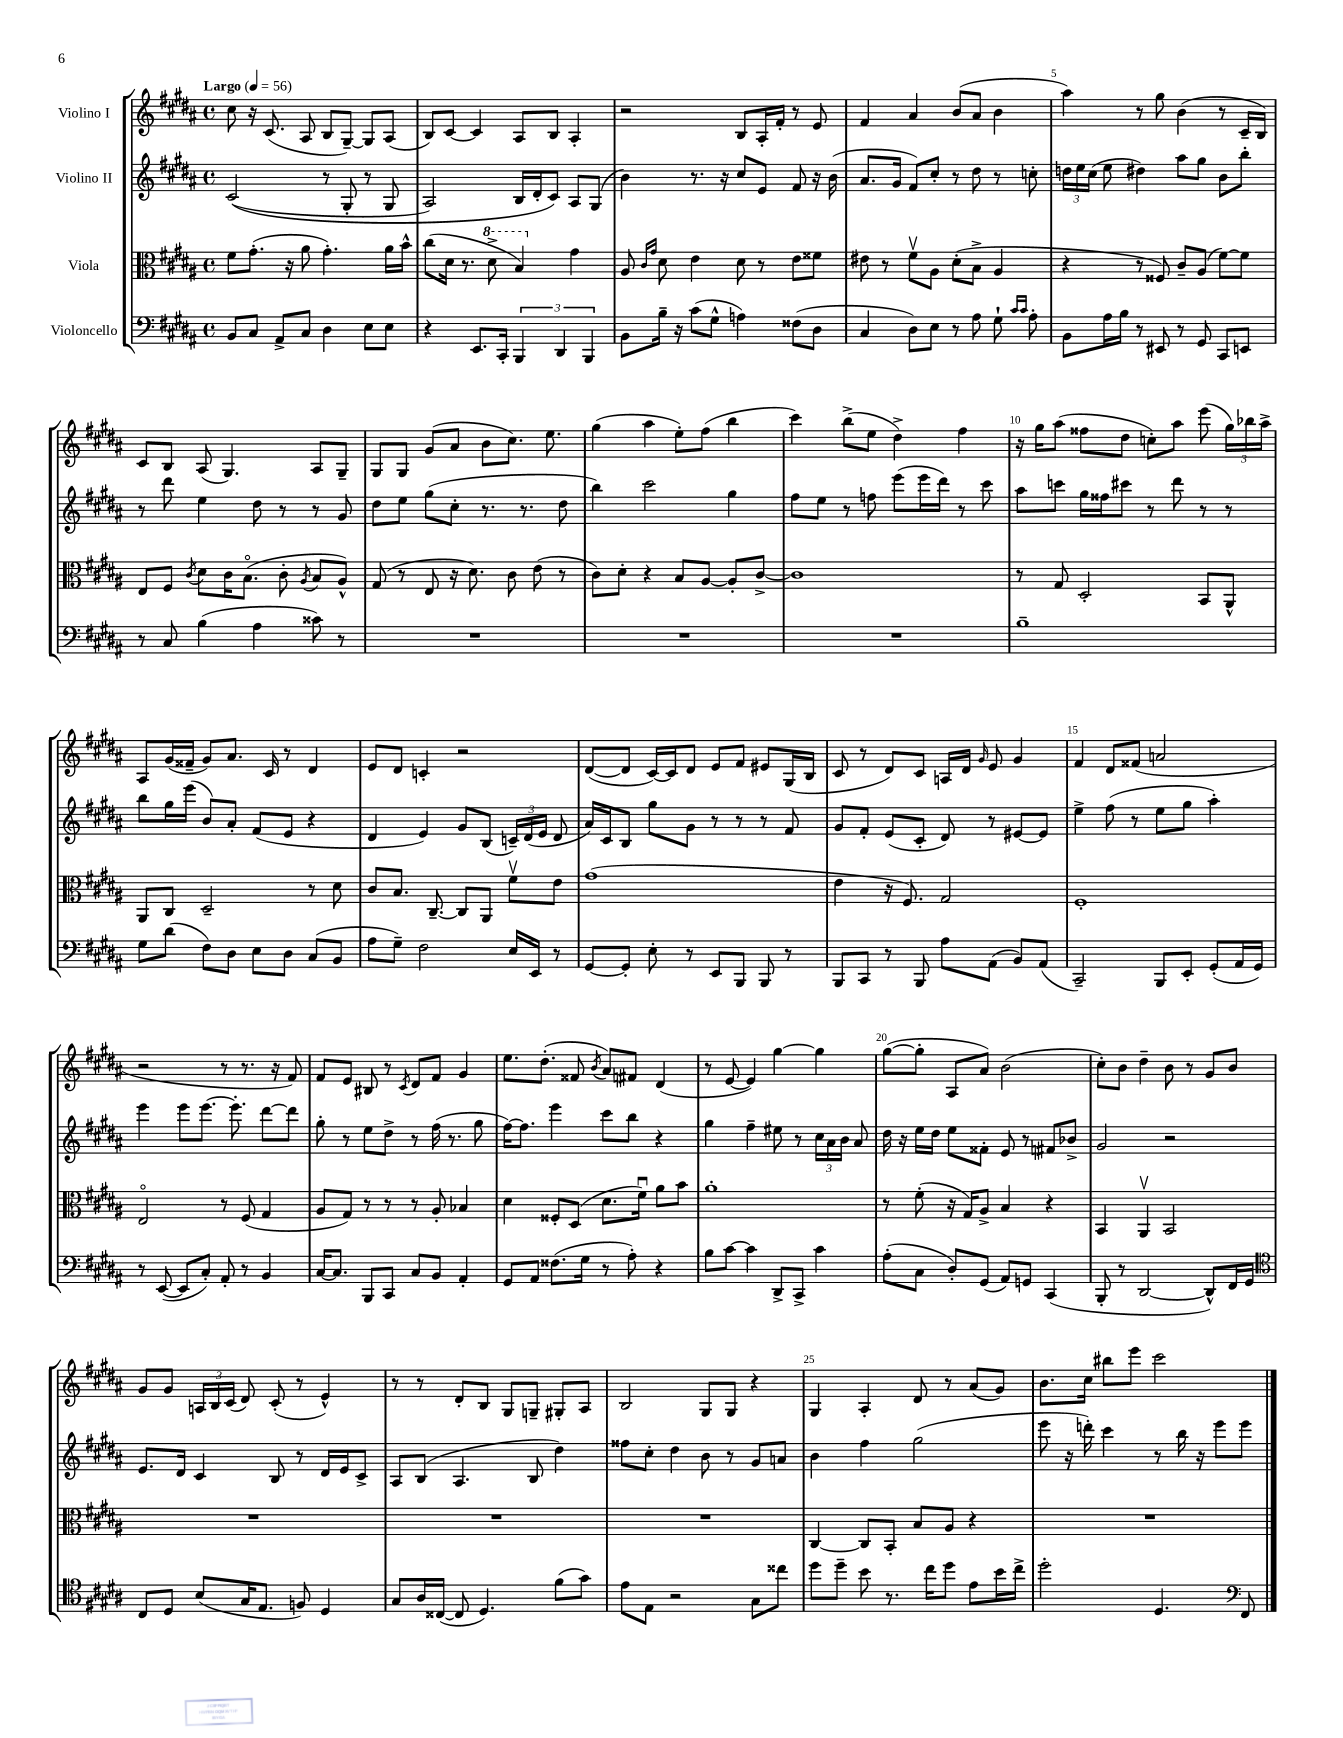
<<
\new StaffGroup <<
\new Staff = "s0" \with { instrumentName = "Violino I" } {
    \clef treble \key b \major \defaultTimeSignature \time 4/4 \tempo "Largo" 4 = 56
    \autoBeamOff cis''8 r16 cis'8.( ais8 b8[ gis8]~--) gis8[ ais8]( |
    b8[) cis'8]~ cis'4 ais8[ b8] ais4-. |
    r2 b8[ ais16-. fis'16]-. r8 e'8 |
    fis'4 ais'4 b'8[( ais'8] b'4 |
    ais''4) r8 gis''8 b'4( r8 cis'16[-- b16]) |
    cis'8[ b8] ais8( gis4.) ais8[ gis8]-- |
    gis8[ gis8] gis'8[( ais'8] b'8[ cis''8.]) e''8. |
    gis''4( ais''4 e''8[-.) fis''8]( b''4 |
    cis'''4) b''8[->( e''8] dis''4->) fis''4 |
    r16 gis''16[ ais''8]( fisis''8[ dis''8] c''8[-.) ais''8] e'''8( \tuplet 3/2 { gis''16[) bes''16 ais''16]-> } |
    ais8[ gis'16( fisis'16]-- gis'8[) ais'8.] cis'16 r8 dis'4 |
    e'8[ dis'8] c'4-. r2 |
    dis'8[~( dis'8] cis'16[~) cis'16 dis'8] e'8[ fis'8] eis'8[ gis16( b16] |
    cis'8 r8 dis'8[) cis'8] a16[ dis'16] \grace { gis'16 } e'8 gis'4 |
    fis'4 dis'8[ fisis'8]( a'2 |
    r2 r8 r8. r16 fis'8) |
    fis'8[ e'8] bis8 r8 \acciaccatura { cis'8 } dis'8[ fis'8] gis'4 |
    e''8.[ dis''8.]-.( fisis'8 \acciaccatura { b'8 } ais'8[) fis'8] dis'4( |
    r8 e'8~ e'4) gis''4~ gis''4 |
    gis''8[~( gis''8]-. ais8[ ais'8]) b'2( |
    cis''8[-.) b'8] dis''4-- b'8 r8 gis'8[ b'8] |
    gis'8[ gis'8] \tuplet 3/2 { a16[ b16 cis'16]( } dis'8) cis'8-.( r8 e'4-^) |
    r8 r8 dis'8[-. b8] gis8[ g8]-- gis8[-. ais8] |
    b2 gis8[ gis8] r4 |
    gis4 ais4-. dis'8 r8 ais'8[( gis'8]) |
    b'8.[ cis''16] bis''8[ e'''8] cis'''2 \bar "|." |
}
\new Staff = "s1" \with { instrumentName = "Violino II" } {
    \clef treble \key b \major \defaultTimeSignature \time 4/4
    \autoBeamOff cis'2(\( r8 gis8-. r8 gis8 |
    ais2) b16[ dis'16-. cis'8]\) ais8[ gis8]( |
    b'4) r8. r16 cis''8[ e'8] fis'8 r16 b'16( |
    ais'8.[ gis'16] fis'8[) cis''8]-. r8 dis''8 r8 c''8-. |
    \tuplet 3/2 { d''16[ e''16 cis''16]( } e''8 dis''4) ais''8[ gis''8] b'8[ b''8]-. |
    r8 dis'''8 e''4 dis''8 r8 r8 gis'8 |
    dis''8[ e''8] gis''8[( cis''8]-. r8. r8. dis''8 |
    b''4) cis'''2 gis''4 |
    fis''8[ e''8] r8 f''8 e'''8[( e'''16 dis'''16]) r8 cis'''8 |
    ais''8[ c'''8] gis''16[ fisis''16 cis'''8] r8 dis'''8 r8 r8 |
    b''8[ gis''16 e'''16]( b'8[) ais'8]-. fis'8[( e'8] r4 |
    dis'4 e'4) gis'8[ b8]( \tuplet 3/2 { c'16[--) dis'16( e'16] } dis'8 |
    ais'16[) cis'16 b8] gis''8[ gis'8] r8 r8 r8 fis'8 |
    gis'8[ fis'8]-. e'8[( cis'8]-. dis'8) r8 eis'8[~ eis'8] |
    e''4-> fis''8( r8 e''8[ gis''8] ais''4-.) |
    e'''4 e'''8[ e'''8.]~ e'''8.-. dis'''8[~ dis'''8] |
    gis''8-. r8 e''8[ dis''8]-> r8 fis''16( r8. gis''8 |
    fis''16[~) fis''8.] e'''4 cis'''8[ b''8] r4 |
    gis''4 fis''4-- eis''8 r8 \tuplet 3/2 { cis''16[ ais'16 b'16] } ais'8 |
    dis''16 r16 e''16[ dis''16] e''8[ fisis'8]-. e'8 r8 fis'8[ bes'8]-> |
    gis'2 r2 |
    e'8.[ dis'16] cis'4 b8 r8 dis'16[ e'16 cis'8]-> |
    ais8[ b8]( ais4. b8 dis''4) |
    fisis''8[ cis''8]-. dis''4 b'8 r8 gis'8[ a'8] |
    b'4 fis''4 gis''2( |
    e'''8 r16 d'''16-.) cis'''4 r8 b''16 r16 e'''8[ e'''8] \bar "|." |
}
\new Staff = "s2" \with { instrumentName = "Viola" } {
    \clef alto \key b \major \defaultTimeSignature \time 4/4
    \autoBeamOff fis'8[ gis'8.]-.( r16 ais'8 gis'4.-.) ais'16[ b'16]-^ |
    cis''8[( dis'16] r8. \ottava #1 dis''8-> b'4) \ottava #0 gis'4 |
    ais8 \grace { cis'16[ gis'16] } dis'8 e'4 dis'8 r8 e'8[ fisis'8] |
    eis'8 r8 fis'8[\upbow ais8] dis'8[-.( b8]-> ais4 |
    r4 r8 fisis8) cis'8[-- ais8]( fis'8[~) fis'8] |
    e8[ fis8] \acciaccatura { cis'8 } dis'8[ cis'16 b8.]\flageolet( cis'8-. \acciaccatura { ais8 } b8[ ais8]-^) |
    gis8( r8 e8 r16 dis'8.) cis'8 e'8( r8 |
    cis'8[) dis'8]-. r4 b8[ ais8]~ ais8[-. cis'8]~-> |
    cis'1 |
    r8 gis8 dis2-. b,8[ ais,8]-^ |
    ais,8[ cis8] dis2-- r8 dis'8 |
    cis'8[ b8.] cis8.~-- cis8[ ais,8] fis'8[\upbow e'8] |
    gis'1( |
    e'4 r16 fis8.) gis2 |
    fis1-. |
    e2\flageolet r8 fis8( gis4 |
    ais8[ gis8]) r8 r8 r8 ais8-. bes4 |
    dis'4 fisis8[-. dis8]( dis'8.[ fis'16]\downbow) ais'8[ b'8] |
    ais'1-. |
    r8 fis'8-.( r16 gis16[) ais8]-> b4 r4 |
    b,4 ais,4\upbow b,2 |
    R1 |
    R1 |
    R1 |
    cis4~ cis8[ b,8]-. b8[ ais8] r4 |
    R1 \bar "|." |
}
\new Staff = "s3" \with { instrumentName = "Violoncello" } {
    \clef bass \key b \major \defaultTimeSignature \time 4/4
    \autoBeamOff b,8[ cis8] ais,8[-> cis8] dis4 e8[ e8] |
    r4 e,8.[ cis,16]-. \tuplet 3/2 { b,,4 dis,4 b,,4 } |
    b,8[ b16]-- r16 cis'8[( gis8]-^ a4) fisis8[( dis8] |
    cis4 dis8[) e8] r8 ais8 gis8-! \grace { cis'16[ cis'16] } ais8-. |
    b,8[ ais16 b16] r8 eis,8 r8 gis,8 cis,8[ e,8] |
    r8 cis8 b4( ais4 cisis'8) r8 |
    R1 |
    R1 |
    R1 |
    b1-- |
    gis8[ dis'8]( fis8[) dis8] e8[ dis8] cis8[( b,8] |
    ais8[ gis8]--) fis2 e16[ e,16] r8 |
    gis,8[~ gis,8]-. e8-. r8 e,8[ b,,8] b,,8 r8 |
    b,,8[ cis,8] r8 b,,8 ais8[ ais,8]( b,8[) ais,8]( |
    cis,2--) b,,8[ e,8]-. gis,8[-.( ais,16 gis,16]) |
    r8 e,8~( e,8[ cis8]-.) ais,8-. r8 b,4 |
    cis16[~ cis8.] b,,8[ cis,8] cis8[ b,8] ais,4-. |
    gis,8[ ais,8] fisis8.[( gis16] r8 ais8-.) r4 |
    b8[ cis'8]~ cis'4 dis,8[-> cis,8]-> cis'4 |
    ais8[-.( cis8] dis8[-.) gis,8]( ais,8[) g,8] cis,4( |
    b,,8-. r8 dis,2~ dis,8[-^) fis,16 gis,16] |
    \clef tenor cis8[ dis8] b8[( gis16 e8.] f8) dis4 |
    gis8[ ais16 cisis16]~( cisis8 dis4.) fis'8[( gis'8]) |
    e'8[ e8] r2 gis8[ cisis''8] |
    dis''8[ dis''8]-- b'8 r8. cis''16[ dis''8] e'8[ b'16 cis''16]-> |
    dis''2-. dis4. \clef bass fis,8 \bar "|." |
}
>>
>>
\layout { \context { \Score \override BarNumber.break-visibility = ##(#f #t #t) barNumberVisibility = #(every-nth-bar-number-visible 5) } }
